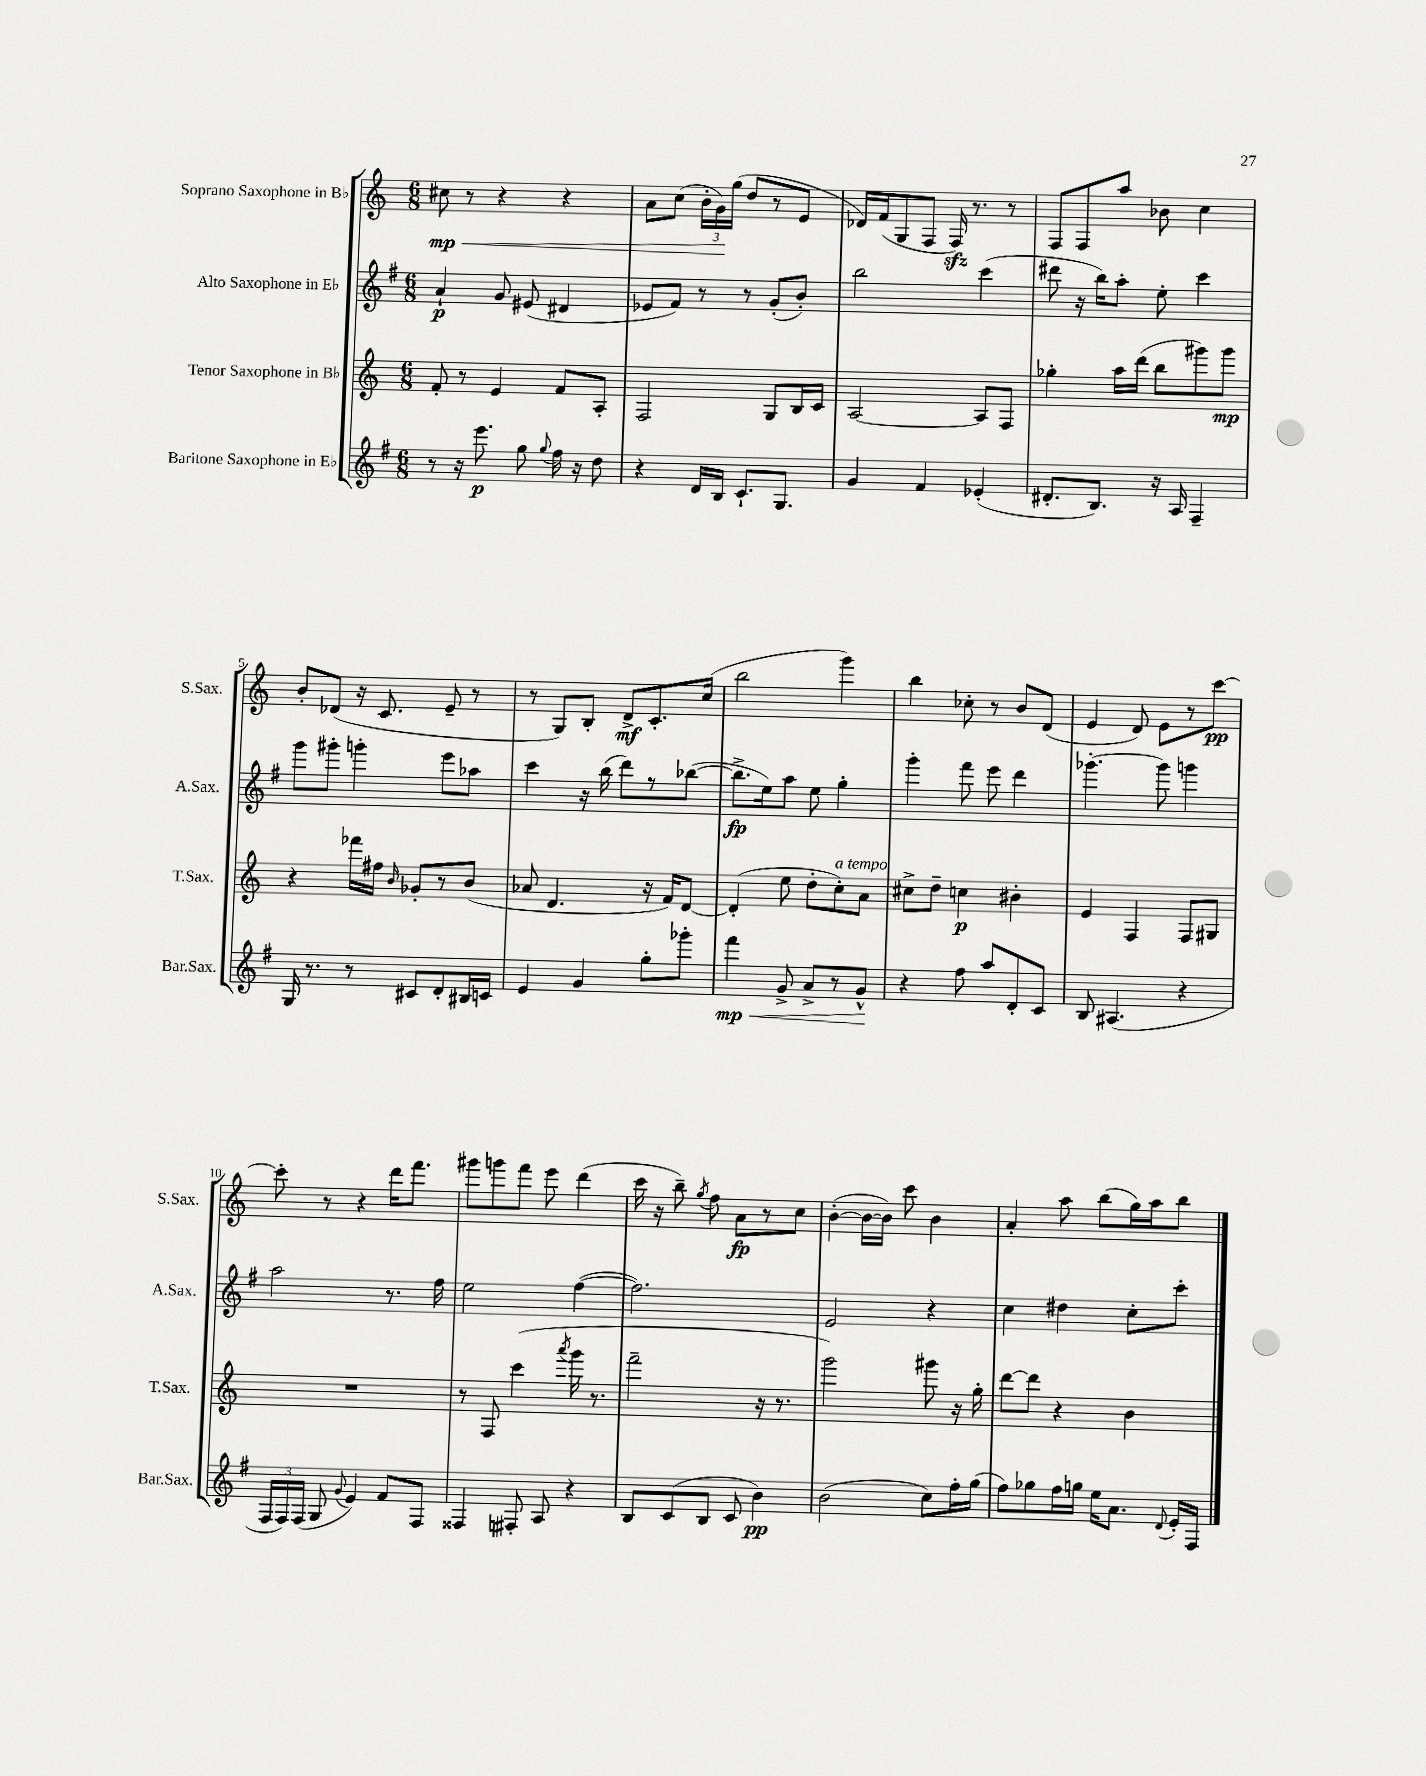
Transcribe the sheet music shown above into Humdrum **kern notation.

**kern	**dynam	**kern	**dynam	**kern	**dynam	**kern	**dynam
*part4	*part4	*part3	*part3	*part2	*part2	*part1	*part1
*staff4	*staff4	*staff3	*staff3	*staff2	*staff2	*staff1	*staff1
*I"Baritone Saxophone in E♭	*	*I"Tenor Saxophone in B♭	*	*I"Alto Saxophone in E♭	*	*I"Soprano Saxophone in B♭	*
*I'Bar.Sax.	*	*I'T.Sax.	*	*I'A.Sax.	*	*I'S.Sax.	*
*clefG2	*	*clefG2	*	*clefG2	*	*clefG2	*
*k[f#]	*	*k[]	*	*k[f#]	*	*k[]	*
*M6/8	*	*M6/8	*	*M6/8	*	*M6/8	*
=1	=1	=1	=1	=1	=1	=1	=1
!	!	!	!	!	!	!	!LO:HP:b
8r	.	8f'/	.	4a`/	p	8cc#X\	< mp
16r	.	8r	.	.	.	8r	.
8.eee\	p	.	.	.	.	.	.
.	.	4e/	.	8g/	.	4r	.
8gg\	.	.	.	(8e#X/	.	.	.
8qqgg/	.	.	.	.	.	.	.
16ff#\	.	8f/L	.	4d#X/	.	4r	.
16r	.	.	.	.	.	.	.
8dd\	.	8A'/J	.	.	.	.	.
=2	=2	=2	=2	=2	=2	=2	=2
4r	.	2F/	.	8e-X/L	.	8a\L	.
.	.	.	.	8f#/J)	.	(8cc\J	.
16d/LL	.	.	.	8r	.	24b'\LL	.
.	.	.	.	.	.	24g\)	.
16B/JJ	.	.	.	.	.	.	.
.	.	.	.	.	.	(24gg\JJ	[
8.c`/L	.	.	.	8r	.	8dd/L	.
.	.	8G/L	.	(8g'/L	.	8r	.
8.G/J	.	.	.	.	.	.	.
.	.	16B/L	.	8b'/J)	.	8e/J	.
.	.	16c/JJ	.	.	.	.	.
=3	=3	=3	=3	=3	=3	=3	=3
4g/	.	[2A/	.	2bb\	.	16d-X/LL)	.
.	.	.	.	.	.	(16f/J	.
.	.	.	.	.	.	8G/	.
4f#/	.	.	.	.	.	8F/J	.
.	.	.	.	.	.	16Fzz/)	.
.	.	.	.	.	.	8.r	.
(4e-X'/	.	8A/L]	.	(4ccc\	.	.	.
.	.	8F/J	.	.	.	8r	.
=4	=4	=4	=4	=4	=4	=4	=4
8.d#X'/L	.	4gg-X'\	.	8ddd#X\	.	8F/L	.
.	.	.	.	16r	.	8F/	.
8.B/J)	.	.	.	16bb\KL)	.	.	.
.	.	16aa\LL	.	8aa'\J	.	8aa/J	.
.	.	(16ddd\JJ	.	.	.	.	.
16r	.	8bb\L	.	8ee'\	.	8b-X\	.
16A/	.	.	.	.	.	.	.
4F#~/	.	8ggg#X\)	.	4ccc\	.	4cc\	.
.	.	8ggg#\J	mp	.	.	.	.
!!LO:LB:g=z
=5	=5	=5	=5	=5	=5	=5	=5
16G/	.	4r	.	8ggg\L	.	8b'/L	.
8.r	.	.	.	.	.	.	.
.	.	.	.	8ggg#X'\J	.	(8d-X/J	.
8r	.	16fff-X\LL	.	4gggn'\	.	16r	.
.	.	16ff#X\JJ	.	.	.	8.c/	.
.	.	16qqb/	.	.	.	.	.
8c#X/L	.	8g-X'/L	.	.	.	.	.
8d'/	.	8r	.	8eee\L	.	8e~/	.
16B#X/L	.	(8b/J	.	8aa-X\J	.	8r	.
16cn/JJ	.	.	.	.	.	.	.
=6	=6	=6	=6	=6	=6	=6	=6
4e/	.	8a-X/	.	4ccc\	.	8r	.
.	.	4.d/	.	.	.	8G/L)	.
4g/	.	.	.	16r	.	8B'/J	.
.	.	.	.	(16bb\	.	.	.
.	.	.	.	8ddd\L)	.	8d^/L	mf
8gg'\L	.	16r	.	8r	.	8.c'/	.
.	.	16f/KL)	.	.	.	.	.
8ggg-X'\J	.	[8d/J	.	([8bb-X\J	.	.	.
.	.	.	.	.	.	(16cc/Jk	.
=7	=7	=7	=7	=7	=7	=7	=7
!	!LO:HP:b	!	!	!	!	!	!
4fff#\	< mp	(4d'/]	.	8.bb-^\L]	fp	2bb\	.
.	.	.	.	16ee\k)	.	.	.
8g^/	.	8ee\	.	8aa\J	.	.	.
8a^/L	.	8dd'\L	.	8ee\	.	.	.
!	!	!LO:TX:a:i:t=a tempo	!	!	!	!	!
8r	.	8cc'\)	.	4gg'\	.	4ggg\)	.
8g^^/J	.	8a\J	.	.	.	.	.
.	[	.	.	.	.	.	.
=8	=8	=8	=8	=8	=8	=8	=8
4r	.	8cc#X^\L	.	4ggg'\	.	4bb\	.
.	.	8dd~\J	.	.	.	.	.
8ff#\	.	4ccn\	p	8fff#\	.	8cc-X'\	.
8aa/L	.	.	.	8eee\	.	8r	.
8d'/	.	4b#X'\	.	4ddd\	.	8b/L	.
8c/J	.	.	.	.	.	(8d/J	.
=9	=9	=9	=9	=9	=9	=9	=9
8B/	.	4e/	.	[4.ggg-X'\	.	4e/	.
(4.A#X/	.	.	.	.	.	.	.
.	.	4F/	.	.	.	8d/)	.
.	.	.	.	8ggg-\]	.	8e\L	.
4r	.	8F/L	.	4gggn\	.	8r	.
.	.	8G#X/J	.	.	.	[8ccc\J	pp
!!LO:LB:g=z
=10	=10	=10	=10	=10	=10	=10	=10
24F#/LL	.	2.r	.	2aa\	.	8ccc'\]	.
24F#/)	.	.	.	.	.	.	.
(24F#/JJ	.	.	.	.	.	.	.
8G/	.	.	.	.	.	8r	.
8qqg/	.	.	.	.	.	.	.
4e/)	.	.	.	.	.	4r	.
8f#/L	.	.	.	8.r	.	16ddd\KL	.
.	.	.	.	.	.	8.fff\J	.
8F#/J	.	.	.	.	.	.	.
.	.	.	.	16ff#\	.	.	.
=11	=11	=11	=11	=11	=11	=11	=11
4F##X/	.	8r	.	2ee\	.	8ggg#X\L	.
.	.	8F/	.	.	.	8gggn\	.
8F#X'/	.	(4ccc\	.	.	.	8fff\J	.
8A/	.	.	.	.	.	8eee\	.
.	.	8qaaa/	.	.	.	.	.
4r	.	16ggg\	.	([4ff#\	.	(4ddd\	.
.	.	8.r	.	.	.	.	.
=12	=12	=12	=12	=12	=12	=12	=12
8B/L	.	2fff~\	.	2.ff#\])	.	16ccc\	.
.	.	.	.	.	.	16r	.
(8c/	.	.	.	.	.	8bb~\)	.
.	.	.	.	.	.	8qgg/	.
8B/J	.	.	.	.	.	8ff\	.
8c/	.	.	.	.	.	8a\L	fp
4b\)	pp	16r	.	.	.	8r	.
.	.	8.r	.	.	.	.	.
.	.	.	.	.	.	8cc\J	.
=13	=13	=13	=13	=13	=13	=13	=13
(2b\	.	2ggg\)	.	2e/	.	([4b'\	.
.	.	.	.	.	.	16b\LL_	.
.	.	.	.	.	.	16b\JJ])	.
.	.	.	.	.	.	8ccc\	.
8cc\L)	.	8ggg#X\	.	4r	.	4b\	.
16ff#'\L	.	16r	.	.	.	.	.
(16gg\JJ	.	16gg'\	.	.	.	.	.
=14	=14	=14	=14	=14	=14	=14	=14
8ff#\L)	.	[8ddd\L	.	4cc\	.	4a'/	.
8gg-X\	.	8ddd\J]	.	.	.	.	.
16ff#\L	.	4r	.	4dd#X\	.	8aa\	.
16ggn\JJ	.	.	.	.	.	.	.
16ee\KL	.	.	.	.	.	(8bb\L	.
8.a\J	.	.	.	.	.	.	.
.	.	4b\	.	8cc'\L	.	16gg\L)	.
.	.	.	.	.	.	16aa\J	.
8qqd/	.	.	.	.	.	.	.
16e'/LL	.	.	.	8ccc'\J	.	8bb\J	.
16F#/JJ	.	.	.	.	.	.	.
==	==	==	==	==	==	==	==
*-	*-	*-	*-	*-	*-	*-	*-
